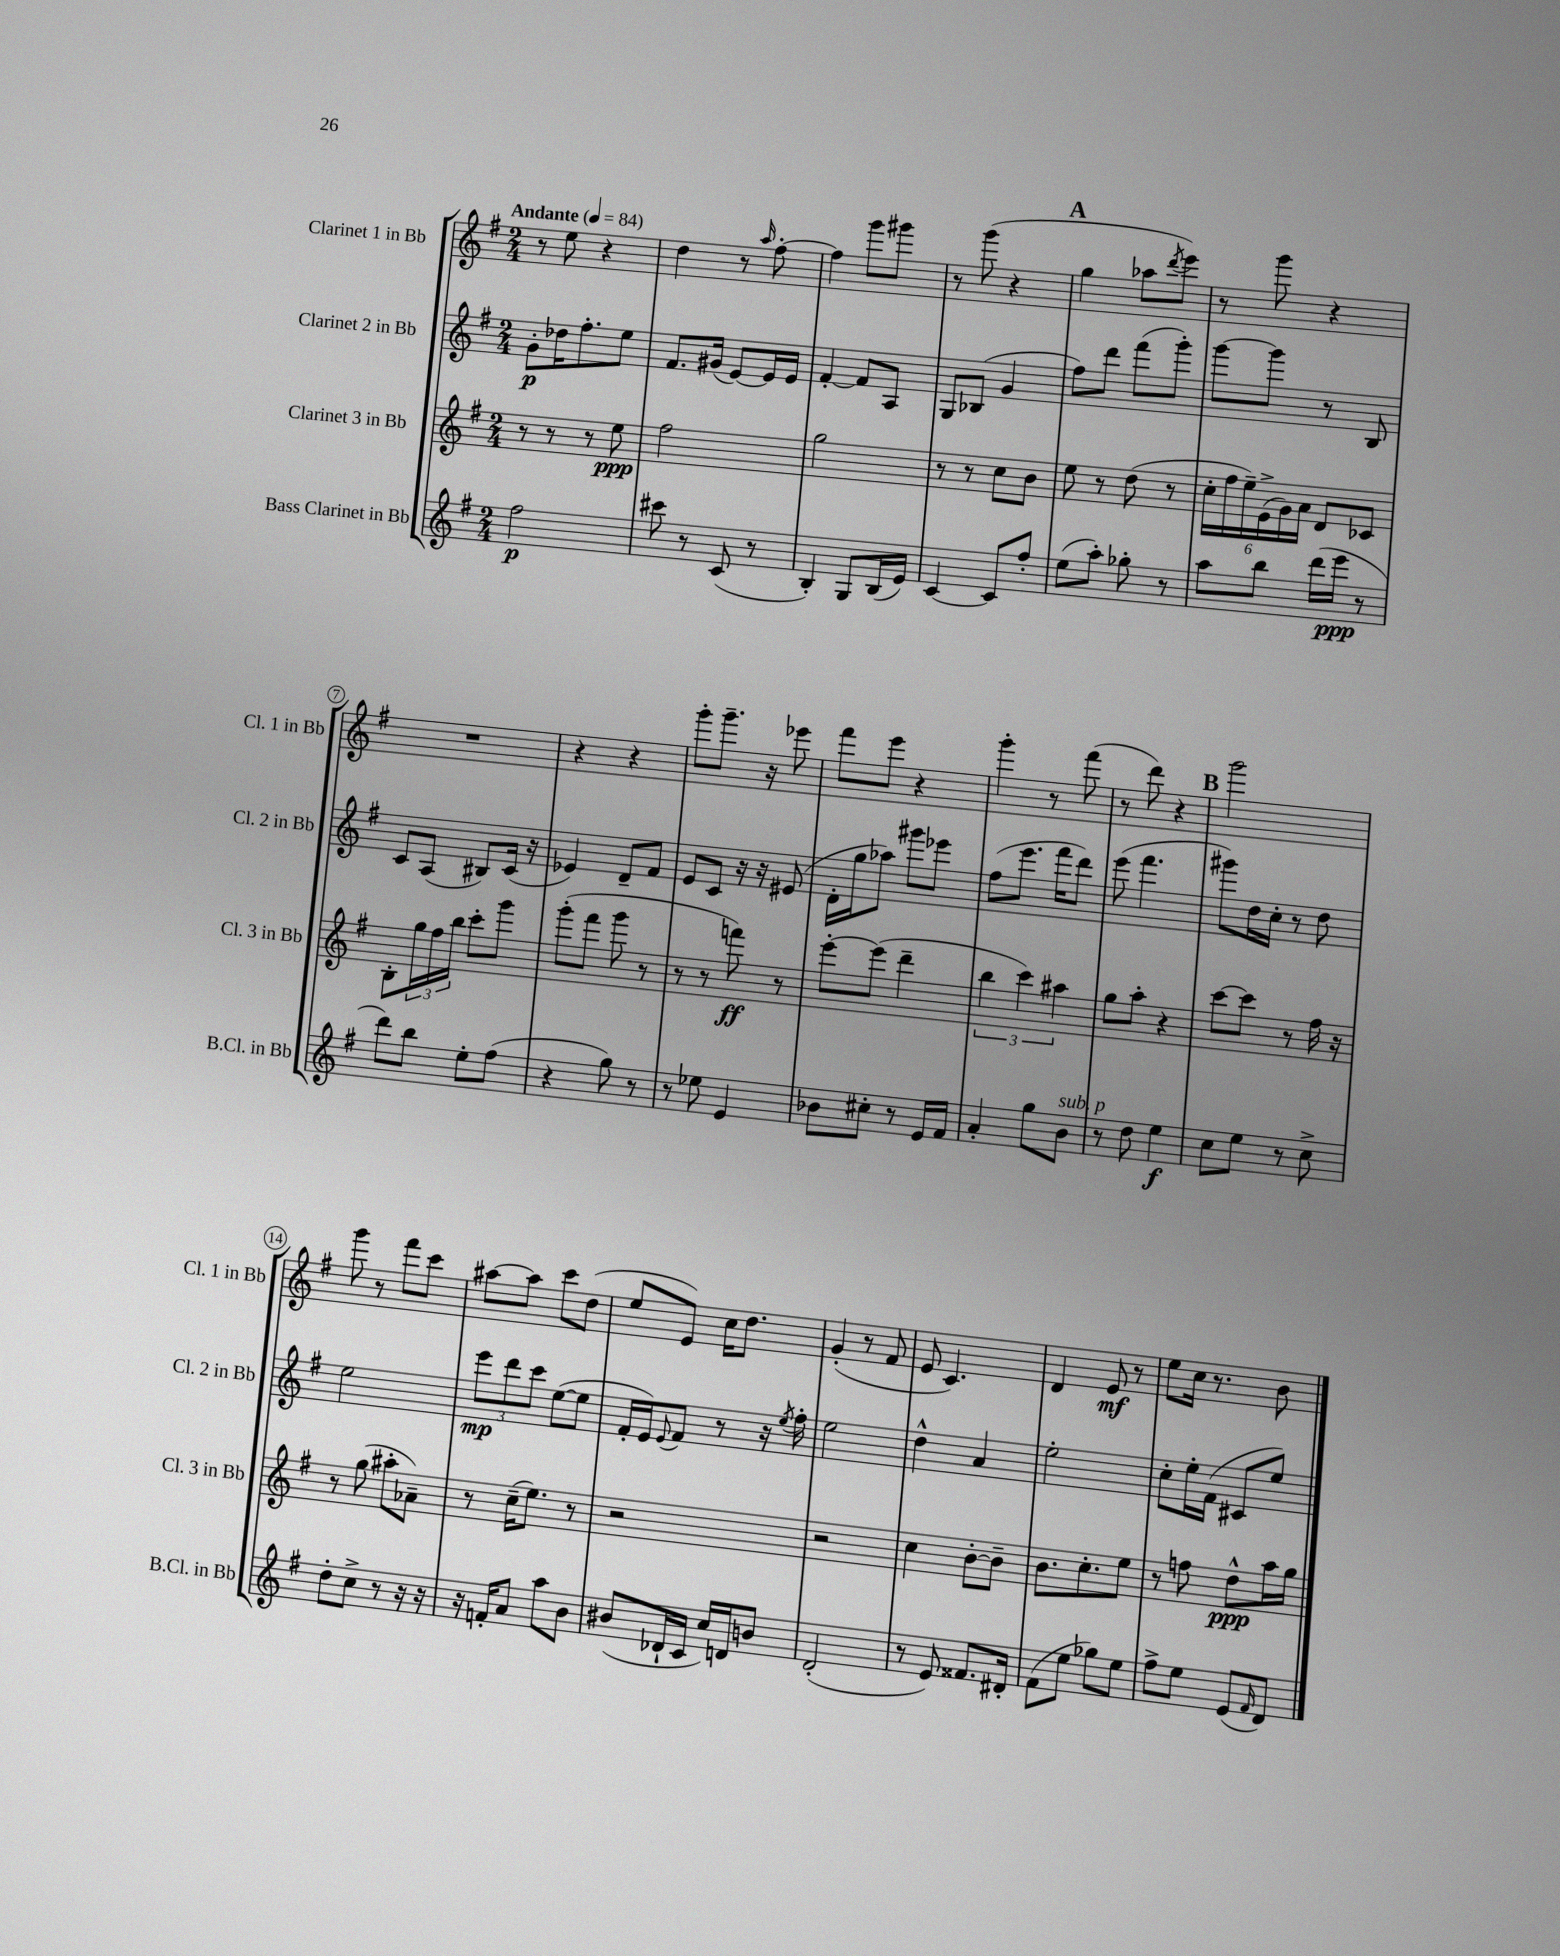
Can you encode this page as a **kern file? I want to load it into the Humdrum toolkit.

**kern	**dynam	**kern	**dynam	**kern	**dynam	**kern	**dynam
*part4	*part4	*part3	*part3	*part2	*part2	*part1	*part1
*staff4	*staff4	*staff3	*staff3	*staff2	*staff2	*staff1	*staff1
*I"Bass Clarinet in Bb	*	*I"Clarinet 3 in Bb	*	*I"Clarinet 2 in Bb	*	*I"Clarinet 1 in Bb	*
*I'B.Cl. in Bb	*	*I'Cl. 3 in Bb	*	*I'Cl. 2 in Bb	*	*I'Cl. 1 in Bb	*
*clefG2	*	*clefG2	*	*clefG2	*	*clefG2	*
*k[f#]	*	*k[f#]	*	*k[f#]	*	*k[f#]	*
*M2/4	*	*M2/4	*	*M2/4	*	*M2/4	*
*MM84	*	*MM84	*	*MM84	*	*MM84	*
=1	=1	=1	=1	=1	=1	=1	=1
!	!	!	!	!	!	!LO:TX:a:B:t=Andante	!
2ff#\	p	8r	.	8g'\L	p	8r	.
.	.	8r	.	16dd-X\K	.	8ee\	.
.	.	.	.	8.ff#'\	.	.	.
.	.	8r	.	.	.	4r	.
.	.	8ee\	ppp	8ee\J	.	.	.
=2	=2	=2	=2	=2	=2	=2	=2
8ccc#X\	.	2ff#\	.	8.f#/L	.	4dd\	.
8r	.	.	.	.	.	.	.
.	.	.	.	(16g#X/Jk	.	.	.
(8c/	.	.	.	[8e/L)	.	8r	.
.	.	.	.	.	.	16qqaa/	.
8r	.	.	.	16e/L]	.	[8ff#'\	.
.	.	.	.	16e/JJ	.	.	.
=3	=3	=3	=3	=3	=3	=3	=3
4B'/)	.	2gg\	.	[4f#'/	.	4ff#\]	.
8G/L	.	.	.	8f#/L]	.	8ggg\L	.
(16B/L	.	.	.	8A/J	.	8ggg#X\J	.
16e/JJ)	.	.	.	.	.	.	.
=4	=4	=4	=4	=4	=4	=4	=4
[4c/	.	8r	.	8G/L	.	8r	.
.	.	8r	.	(8B-X/J	.	(8ggg\	.
8c/L]	.	8cc\L	.	4g/	.	4r	.
8ff#'/J	.	8b\J	.	.	.	.	.
!!LO:REH:place=s1:t=A
=5	=5	=5	=5	=5	=5	=5	=5
(8ee\L	.	8ee\	.	8ff#\L)	.	4gg\	.
8aa'\J)	.	8r	.	8ddd\J	.	.	.
8gg-X'\	.	(8dd\	.	(8fff#\L	.	8aa-X\L	.
.	.	.	.	.	.	8qddd/	.
8r	.	8r	.	8ggg'\J)	.	8eee\J)	.
=6	=6	=6	=6	=6	=6	=6	=6
8aa\L	.	24cc'\LL	.	[8ggg\L	.	8r	.
.	.	24ff#\	.	.	.	.	.
.	.	24ee~\)	.	.	.	.	.
8bb\J	.	(24e^\	.	8ggg\J]	.	8ggg\	.
.	.	24g\)	.	.	.	.	.
.	.	24a\JJ	.	.	.	.	.
(16ddd\LL	.	8d/L	.	8r	.	4r	.
16eee\JJ	ppp	.	.	.	.	.	.
8r	.	8c-X/J	.	8B/	.	.	.
!!LO:LB:g=z
=7	=7	=7	=7	=7	=7	=7	=7
8ddd\L)	.	8B'\L	.	8c/L	.	2r	.
8bb\J	.	24gg\L	.	(8A/J	.	.	.
.	.	24ff#\	.	.	.	.	.
.	.	24bb\JJ	.	.	.	.	.
8ee'\L	.	8ccc'\L	.	8B#X/L)	.	.	.
(8ff#\J	.	8ggg\J	.	(16c/Jk	.	.	.
.	.	.	.	16r	.	.	.
=8	=8	=8	=8	=8	=8	=8	=8
4r	.	(8ggg'\L	.	4e-X/)	.	4r	.
.	.	8fff#\J	.	.	.	.	.
8gg\)	.	8ggg\	.	8d~/L	.	4r	.
8r	.	8r	.	8f#/J	.	.	.
=9	=9	=9	=9	=9	=9	=9	=9
8r	.	8r	.	8e/L	.	8ggg'\L	.
8ee-X\	.	8r	.	8c/J	.	8.ggg~\J	.
4e/	.	8fffn\)	ff	16r	.	.	.
.	.	.	.	16r	.	16r	.
.	.	8r	.	(8e#X/	.	8eee-X\	.
=10	=10	=10	=10	=10	=10	=10	=10
8b-X\L	.	[8eee'\L	.	16d'\LL	.	8fff#\L	.
.	.	.	.	16gg\J	.	.	.
8cc#X'\J	.	(8eee\J]	.	8aa-X\J)	.	8eee\J	.
8r	.	4ddd~\	.	8ggg#X\L	.	4r	.
16e/LL	.	.	.	8eee-X\J	.	.	.
16f#/JJ	.	.	.	.	.	.	.
=11	=11	=11	=11	=11	=11	=11	=11
4a'/	.	6bb\	.	(8ff#\L	.	4ggg'\	.
.	.	.	.	8.eee\J	.	.	.
.	.	6ccc\)	.	.	.	.	.
8gg\L	.	.	.	.	.	8r	.
.	.	.	.	16fff#\KL	.	.	.
.	.	6aa#X\	.	.	.	.	.
!LO:TX:a:i:t=sub. p	!	!	!	!	!	!	!
8b\J	.	.	.	8ddd\J)	.	(8fff#\	.
=12	=12	=12	=12	=12	=12	=12	=12
8r	.	8gg\L	.	(8eee\	.	8r	.
8dd\	.	8aa'\J	.	4.fff#\	.	8ddd\)	.
4ee\	f	4r	.	.	.	4r	.
!!LO:REH:place=s1:t=B
=13	=13	=13	=13	=13	=13	=13	=13
8cc\L	.	[8ccc\L	.	8ggg#X\L)	.	2ggg\	.
8ee\J	.	8ccc\J]	.	16dd\L	.	.	.
.	.	.	.	16cc'\JJ	.	.	.
8r	.	8r	.	8r	.	.	.
8cc^\	.	16ff#\	.	8dd\	.	.	.
.	.	16r	.	.	.	.	.
!!LO:LB:g=z
=14	=14	=14	=14	=14	=14	=14	=14
8dd'\L	.	8r	.	2ee\	.	8ggg\	.
8cc^\J	.	(8gg\	.	.	.	8r	.
8r	.	8aa#X'\L	.	.	.	8fff#\L	.
16r	.	8a-X~\J)	.	.	.	8ccc\J	.
16r	.	.	.	.	.	.	.
=15	=15	=15	=15	=15	=15	=15	=15
16r	.	8r	.	12eee\L	mp	[8aa#X\L	.
16fn'/KL	.	.	.	.	.	.	.
.	.	.	.	12ddd\	.	.	.
8a/J	.	(16cc~\KL	.	.	.	8aa#\J]	.
.	.	.	.	12ccc\J	.	.	.
.	.	8.ee\J)	.	.	.	.	.
8aa\L	.	.	.	([8ee\L	.	8ccc\L	.
8b\J	.	8r	.	8ee\J]	.	(8dd\J	.
=16	=16	=16	=16	=16	=16	=16	=16
(8b#X/L	.	2r	.	16f#'/LL	.	8ee/L	.
.	.	.	.	16e/J)	.	.	.
.	.	.	.	8qqe/	.	.	.
16d-X`/L	.	.	.	8f#/J	.	8e/J)	.
16c/JJ	.	.	.	.	.	.	.
16cc/LL)	.	.	.	8r	.	16cc\KL	.
16dn/J	.	.	.	.	.	8.dd\J	.
8bn/J	.	.	.	16r	.	.	.
.	.	.	.	8qee/	.	.	.
.	.	.	.	16ff#'\	.	.	.
=17	=17	=17	=17	=17	=17	=17	=17
(2d'/	.	2r	.	2ee\	.	(4g'/	.
.	.	.	.	.	.	8r	.
.	.	.	.	.	.	8f#/	.
=18	=18	=18	=18	=18	=18	=18	=18
8r	.	4cc\	.	4dd^^\	.	8e/	.
8e/)	.	.	.	.	.	4.c/)	.
8.f##X/L	.	[8b'\L	.	4a/	.	.	.
.	.	8b~\J]	.	.	.	.	.
16d#X'/Jk	.	.	.	.	.	.	.
=19	=19	=19	=19	=19	=19	=19	=19
(8f#\L	.	8.b\L	.	2ee'\	.	4d/	.
8ee\J	.	.	.	.	.	.	.
.	.	8.cc'\	.	.	.	.	.
8gg-X\L)	.	.	.	.	.	8e/	mf
8ee\J	.	8ee\J	.	.	.	8r	.
=20	=20	=20	=20	=20	=20	=20	=20
8ff#^\L	.	8r	.	8cc'\L	.	8ee\L	.
8ee\J	.	8ffn\	.	16ee'\L	.	16cc\Jk	.
.	.	.	.	(16f#\JJ	.	8.r	.
(8e/L	.	8dd^^\L	ppp	8c#X/L	.	.	.
16qqf#/	.	.	.	.	.	.	.
8d/J)	.	16aa\L	.	8ee/J)	.	8b\	.
.	.	16gg\JJ	.	.	.	.	.
==	==	==	==	==	==	==	==
*-	*-	*-	*-	*-	*-	*-	*-
